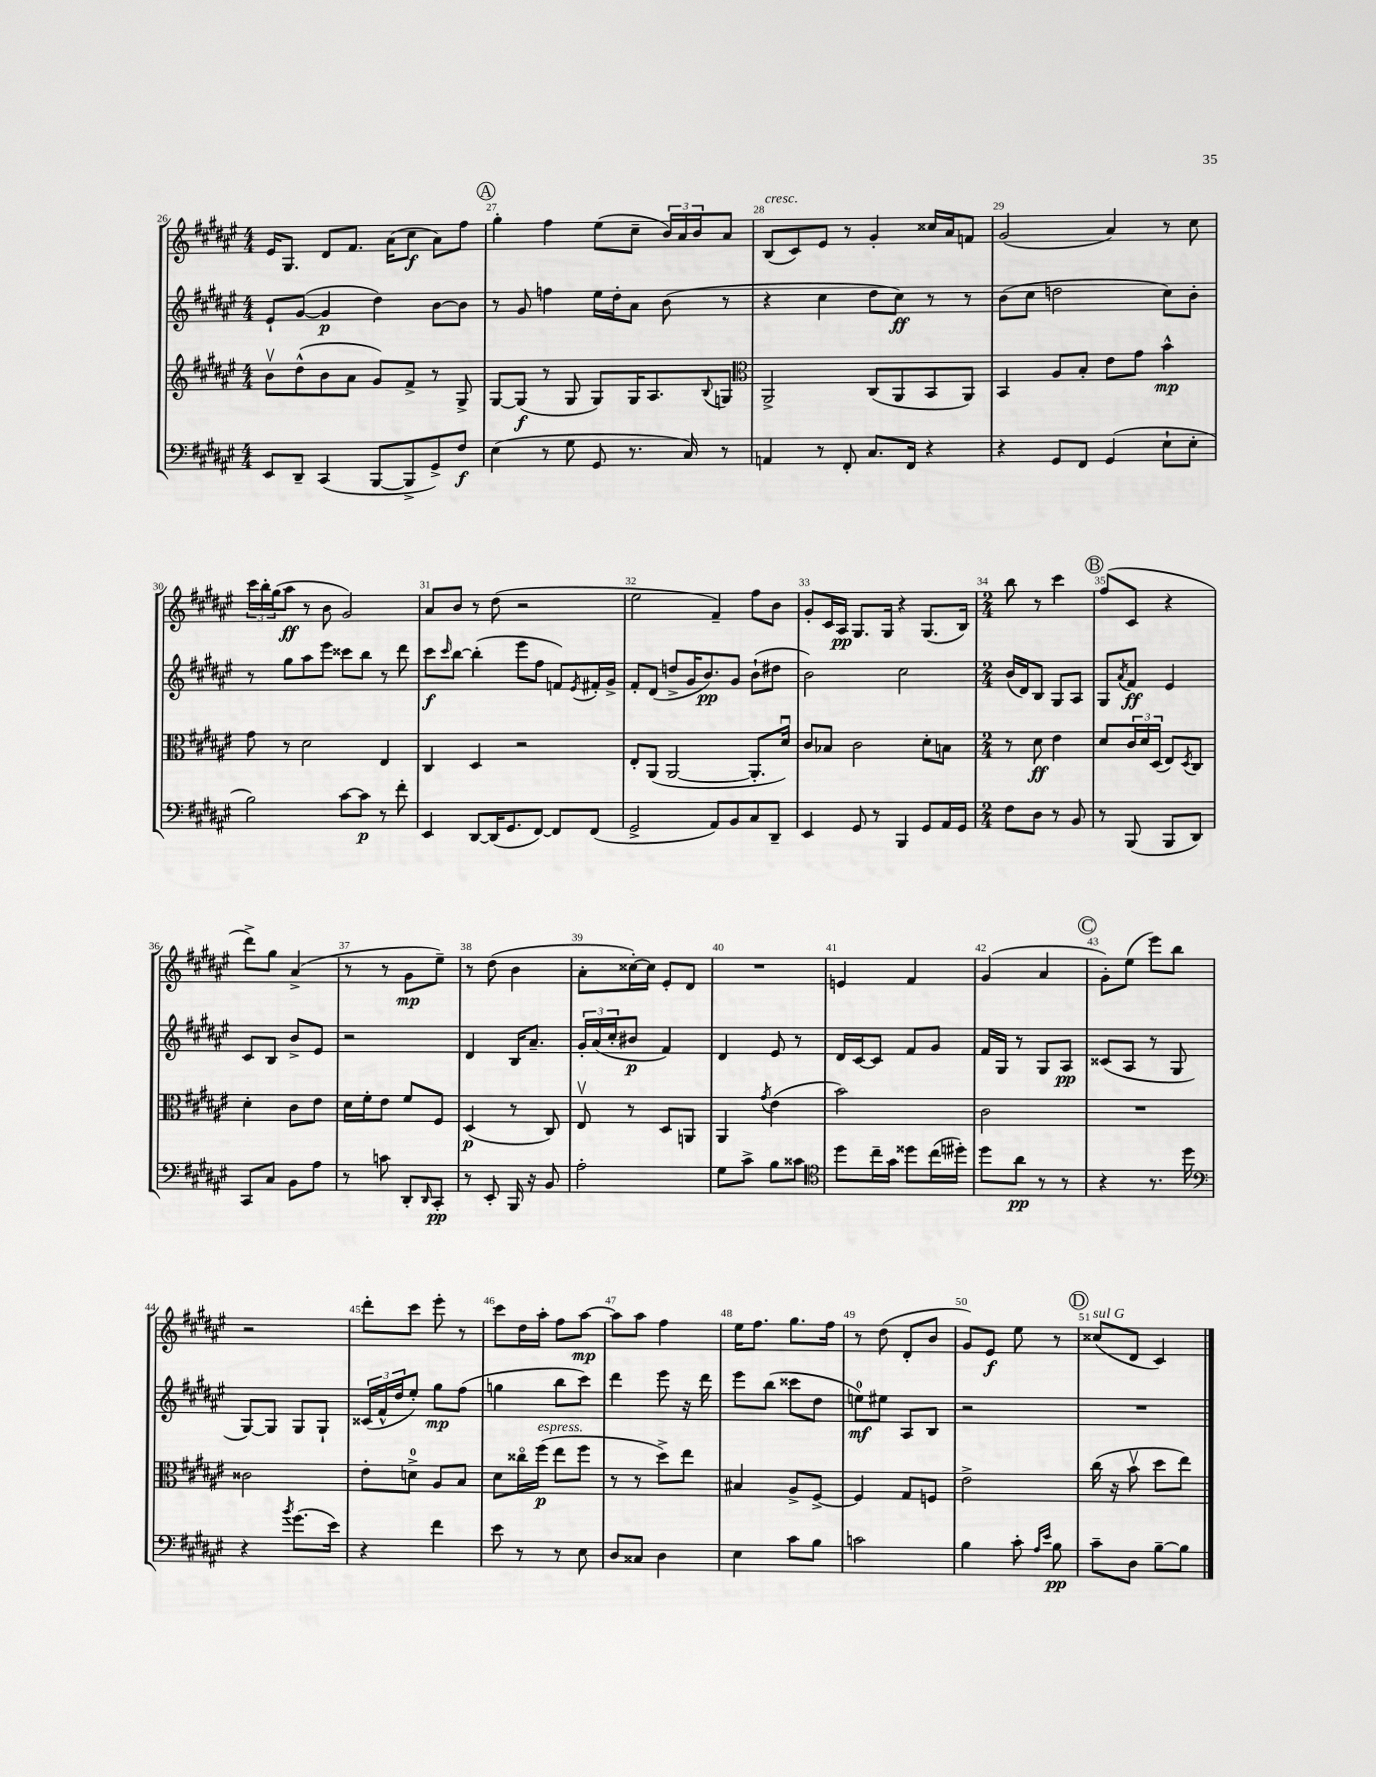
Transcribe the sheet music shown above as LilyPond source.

<<
\new StaffGroup <<
\new Staff = "s0" {
    \clef treble \key fis \major \numericTimeSignature \time 4/4
    eis'16 gis8. dis'8 fis'8. ais'16( cis''8\f ais'8) fis''8 |
    \mark \markup { \circle "A" } gis''4-. fis''4 eis''8( cis''8-- \tuplet 3/2 { b'16) ais'16 b'16 } ais'8 |
    b8^\markup { \italic "cresc." }( cis'8) eis'8 r8 gis'4-. cisis''16 ais'16 f'8 |
    gis'2( ais'4) r8 cis''8 |
    \tuplet 3/2 { cis'''16 b''16-. gis''16( } ais''8\ff r8 b'8 gis'2) |
    ais'8 b'8 r8 dis''8( r2 |
    eis''2 fis'4--) fis''8 b'8 |
    gis'8-. cis'16 ais16\pp gis8. gis16 r4 gis8.( b16) |
    \numericTimeSignature \time 2/4 b''8 r8 cis'''4 |
    \mark \markup { \circle "B" } fis''8( cis'8 r4 |
    dis'''8->) gis''8 ais'4->( |
    r8 r8 gis'8\mp eis''8--) |
    r8 dis''8( b'4 |
    ais'8-. cisis''16~-.) cisis''16 eis'8-. dis'8 |
    R2 |
    e'4 fis'4 |
    gis'4( ais'4 |
    \mark \markup { \circle "C" } gis'8-.) eis''8( eis'''8) b''8 |
    r2 |
    dis'''8-. cis'''8 eis'''8-. r8 |
    cis'''8 dis''16 ais''16-. fis''8 ais''8~\mp |
    ais''8 ais''8 fis''4 |
    eis''16 fis''8. gis''8. fis''16 |
    r8 dis''8( dis'8-. b'8 |
    gis'8) eis'8\f eis''8 r8 |
    \mark \markup { \circle "D" } cisis''8^\markup { \italic "sul G" }( dis'8 cis'4) \bar "|." |
}
\new Staff = "s1" {
    \clef treble \key fis \major \numericTimeSignature \time 4/4
    eis'8-! gis'8~( gis'4\p dis''4) b'8~ b'8 |
    \mark \markup { \circle "A" } r8 gis'8 f''4 eis''16 dis''16-. ais'8 b'8( r8 |
    r4 cis''4 dis''8 cis''8\ff) r8 r8 |
    b'8( cis''8 d''2 cis''8) b'8-. |
    r8 gis''8 ais''8 eis'''8 cisis'''8 b''8 r8 dis'''8 |
    cis'''8\f \grace { cis'''16 } b''8~ b''4-.( eis'''8 fis''8 f'8) \acciaccatura { eis'8 } fis'16-. gis'16-> |
    fis'8-. dis'8( d''8-> gis'16 b'8.\pp) gis'8 b'8-!( dis''8 |
    b'2) cis''2 |
    \numericTimeSignature \time 2/4 b'16( dis'16) b8 gis8 ais8 |
    \mark \markup { \circle "B" } gis8 \acciaccatura { ais'8 } fis'8\ff eis'4 |
    cis'8 b8 b'8-> eis'8 |
    r2 |
    dis'4 b16 ais'8.-- |
    \tuplet 3/2 { gis'16-. ais'16( cis''16-. } bis'8\p fis'4) |
    dis'4 eis'8 r8 |
    dis'16 cis'16~ cis'8 fis'8 gis'8 |
    fis'16 gis16 r8 gis8 ais8\pp |
    \mark \markup { \circle "C" } cisis'8( ais8 r8 gis8 |
    gis8~) gis8 gis8 gis8-! |
    \tuplet 3/2 { cisis'16( fis'16-^ dis''16 } eis''8-.) gis''8\mp fis''8( |
    g''4 b''8 cis'''8) |
    dis'''4 eis'''8 r16 dis'''16 |
    eis'''8 b''8( cisis'''8 dis''8 |
    e''8-0\mf) eis''8 ais8 b8 |
    r2 |
    \mark \markup { \circle "D" } R2 \bar "|." |
}
\new Staff = "s2" {
    \clef treble \key fis \major \numericTimeSignature \time 4/4
    b'8\upbow dis''8-^( b'8 ais'8 gis'8) fis'8-> r8 gis8-> |
    \mark \markup { \circle "A" } gis8~ gis8\f( r8 gis8 gis8) gis16 ais8. \appoggiatura { b8 } g8 |
    \clef alto ais,2-> cis8( ais,8 b,8 ais,8) |
    b,4 ais8 b8-. eis'8 gis'8 b'4-^\mp |
    gis'8 r8 dis'2 eis4 |
    cis4 dis4 r2 |
    eis8-. ais,8( ais,2~ ais,8.-. dis'16\downbow) |
    cis'8 bes8 cis'2 dis'8-. b8 |
    \numericTimeSignature \time 2/4 r8 dis'8\ff eis'4 |
    \mark \markup { \circle "B" } dis'8 \tuplet 3/2 { cis'16 dis'16 dis16( } eis8) \acciaccatura { dis8 } cis8 |
    dis'4-. cis'8 eis'8 |
    dis'16 fis'16-. eis'8 fis'8 fis8 |
    dis4\p( r8 cis8) |
    eis8\upbow r8 dis8 a,8 |
    ais,4 \acciaccatura { gis'8 } eis'4( |
    b'2) |
    cis'2 |
    \mark \markup { \circle "C" } R2 |
    cisis'2 |
    eis'8-. d'8-0-> ais8 b8 |
    dis'8 cisis''16\flageolet fis''16\p^\markup { \italic "espress." }( eis''8 fis''8 |
    r8 r8 dis''8->) eis''8 |
    bis4 ais8-> fis8~-> |
    fis4 gis8 f8 |
    eis'2-> |
    \mark \markup { \circle "D" } cis''16( r16 b'8\upbow dis''8 eis''8) \bar "|." |
}
\new Staff = "s3" {
    \clef bass \key fis \major \numericTimeSignature \time 4/4
    eis,8 dis,8-- cis,4( b,,8~ b,,8-> gis,8->) fis8\f |
    \mark \markup { \circle "A" } eis4( r8 gis8 gis,8 r8. cis16) r8 |
    a,4 r8 fis,8-. cis8. fis,16 r4 |
    r4 gis,8 fis,8 gis,4( eis8-! eis8-. |
    b2) cis'8~ cis'8\p r8 fis'8-. |
    eis,4 dis,8~ dis,16( gis,8. fis,8~) fis,8 fis,8( |
    gis,2-> ais,8) b,8 cis8 dis,8-- |
    eis,4 gis,8 r8 b,,4 gis,8 ais,16 gis,16 |
    \numericTimeSignature \time 2/4 fis8 dis8 r8 b,8 |
    \mark \markup { \circle "B" } r8 b,,8( b,,8 dis,8) |
    cis,8 cis8 b,8 ais8 |
    r8 c'8 dis,8-. \grace { dis,16 } cis,8-.\pp |
    r8 eis,8-. b,,16 r16 b,8 |
    ais2-. |
    gis8 cis'8-> b8 cisis'8 |
    \clef tenor dis''8 cis''16-- gis'16 disis''8 cis''16( dis''16-.) |
    dis''8 ais'8\pp r8 r8 |
    \mark \markup { \circle "C" } r4 r8. dis''16 |
    \clef bass r4 \acciaccatura { b'8 } gis'8.( eis'16) |
    r4 fis'4 |
    eis'8 r8 r8 eis8 |
    dis8 cisis8 dis4 |
    eis4 cis'8 b8 |
    c'2 |
    b4 cis'8-. \grace { ais16 eis'16 } b8\pp |
    \mark \markup { \circle "D" } cis'8-- dis8 b8~-- b8 \bar "|." |
}
>>
>>
\layout { \context { \Score currentBarNumber = #26 \override BarNumber.break-visibility = ##(#f #t #t) barNumberVisibility = #all-bar-numbers-visible } }
